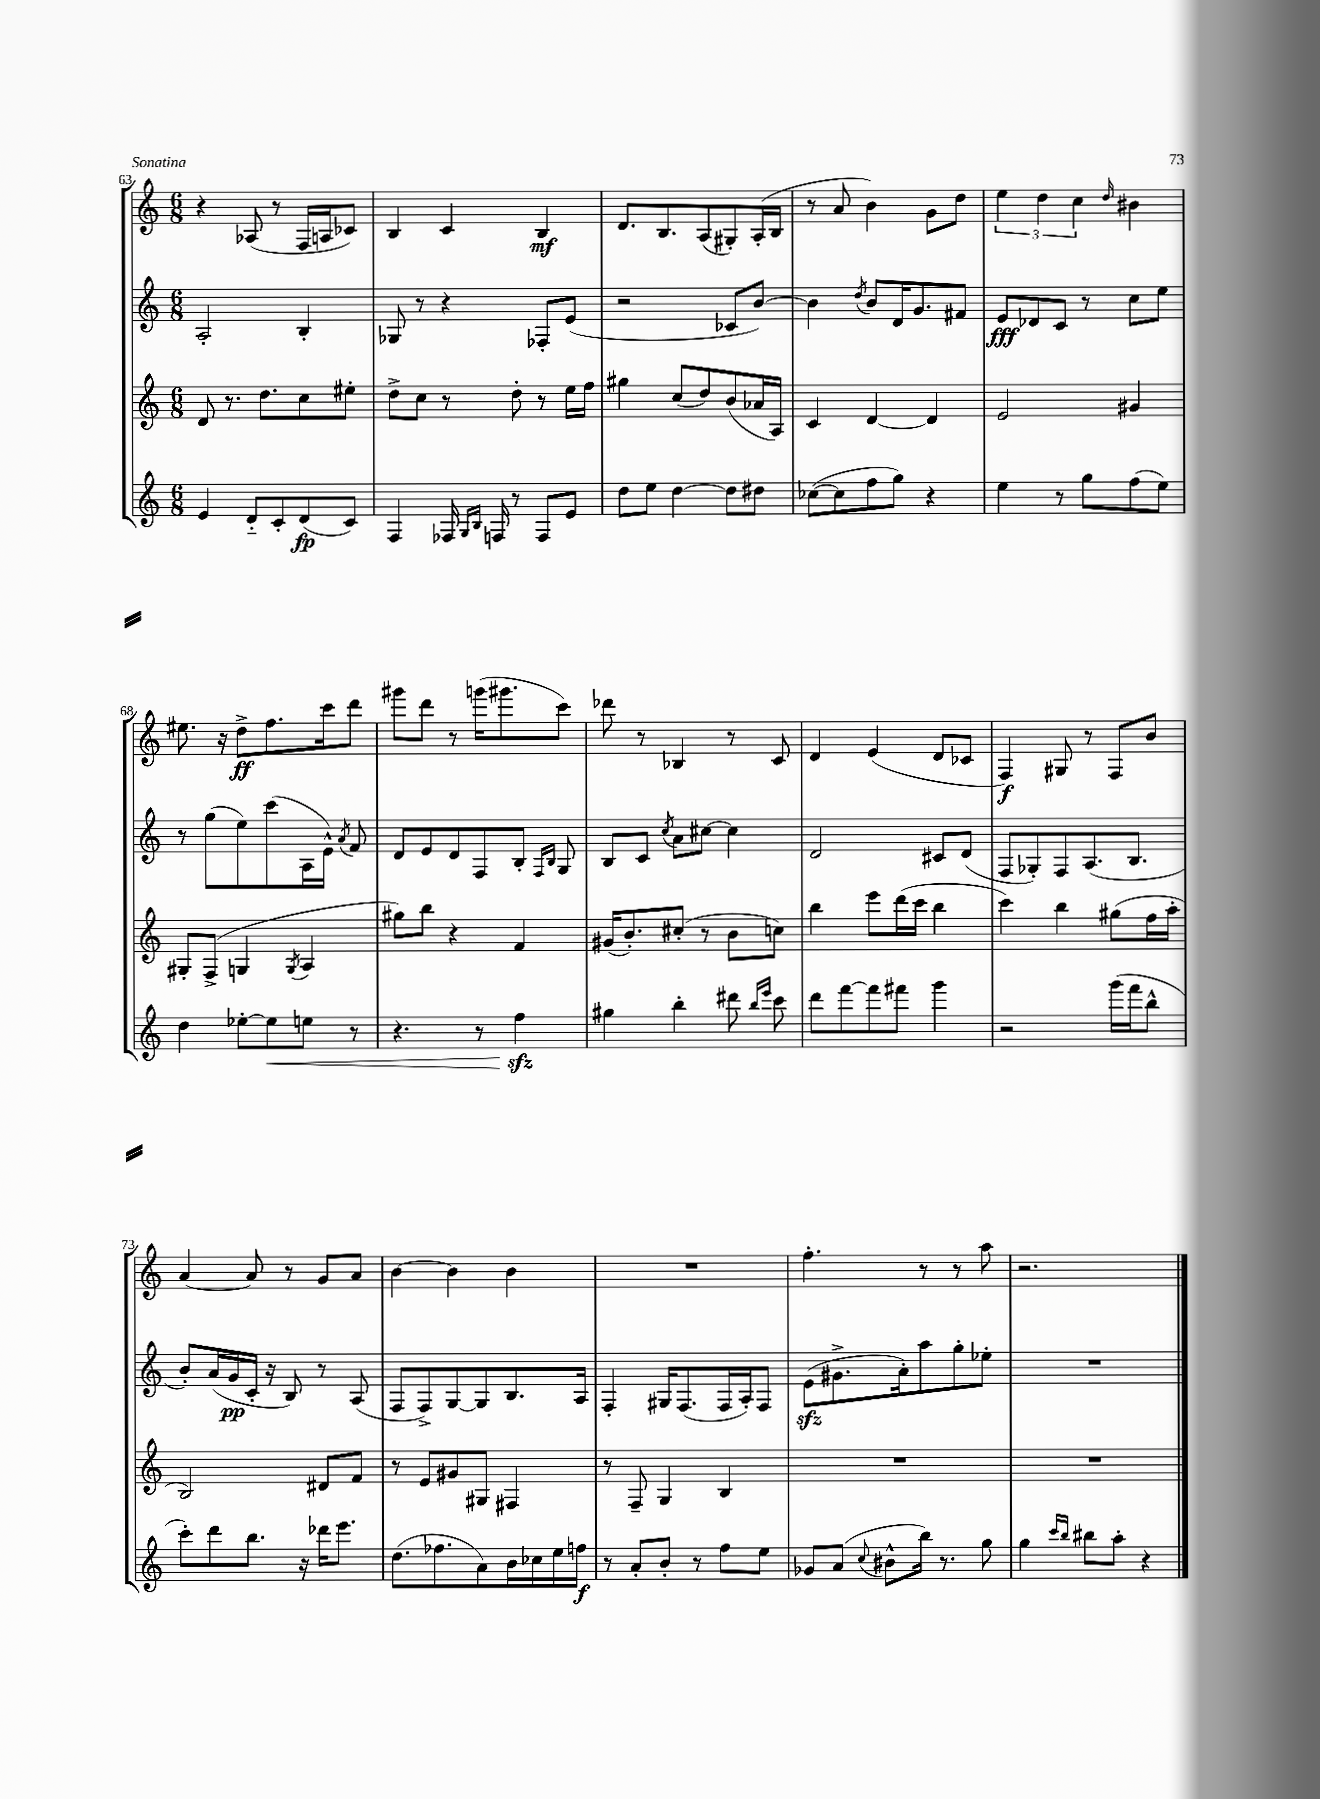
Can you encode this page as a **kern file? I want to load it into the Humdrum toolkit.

**kern	**kern	**kern	**kern
*staff4	*staff3	*staff2	*staff1
*clefG2	*clefG2	*clefG2	*clefG2
*k[]	*k[]	*k[]	*k[]
*M6/8	*M6/8	*M6/8	*M6/8
4e/	8d/	2A'/	4r
.	8.r	.	.
8d'~/L	.	.	(8A-/
.	8.dd\L	.	.
8c'/	.	.	8r
(8d/	8cc\	4B'/	16F/LL
.	.	.	16A/J
8c/J)	8ee#'\J	.	8c-/J)
=	=	=	=
4F/	8dd^\L	8G-/	4B/
.	8cc\J	8r	.
16F-/	8r	4r	4c/
16qqG/LL	.	.	.
16qqB/JJ	.	.	.
16F/	.	.	.
8r	8dd'\	.	.
8F/L	8r	8F-'/L	4B/
8e/J	16ee\LL	(8e/J	.
.	16ff\JJ	.	.
=	=	=	=
8dd\L	4gg#\	2r	8.d/L
8ee\J	.	.	.
.	.	.	8.B/
[4dd\	(8cc/L	.	.
.	8dd/)	.	(8A/
8dd\]L	(8b/	8c-/L	8G#'/)
8dd#\J	16a-/L	[8b/J)	(16A'/L
.	16A/JJ)	.	16B/JJ
=	=	=	=
([8cc-\L	4c/	4b\]	8r
8cc-\]	.	.	8a/
.	.	8qdd/	.
8ff\	[4d/	8b/L	4b\)
8gg\J)	.	16d/K	.
.	.	8.g/	.
4r	4d/]	.	8g\L
.	.	8f#/J	8dd\J
=	=	=	=
4ee\	2e/	8e/L	6ee\
.	.	8d-/	.
.	.	.	6dd\
8r	.	8c/J	.
.	.	.	6cc\
8gg\L	.	8r	.
.	.	.	16qqdd/
(8ff\	4g#/	8cc\L	4b#\
8ee\J)	.	8ee\J	.
=	=	=	=
4dd\	8G#'/L	8r	8.ee#\
.	(8F^/J	(8gg\L	.
.	.	.	16r
[8ee-'\L	4G/	8ee\)	8dd^\L
8ee-\]	.	(8ccc\	8.ff\
.	8qG/	.	.
8ee\J	4A/	16A\L	.
.	.	16e^^\JJ)	16ccc\k
.	.	8qa/	.
8r	.	8f/	8ddd\J
=	=	=	=
4.r	8gg#\L)	8d/L	8ggg#\L
.	8bb\J	8e/	8ddd\J
.	4r	8d/	8r
8r	.	8F/	(16ggg\LK
.	.	.	8.ggg#\
4ff\	4f/	8B'/J	.
.	.	16qqF/LL	.
.	.	16qqB/JJ	.
.	.	8G/	8ccc\J)
=	=	=	=
4gg#\	(16g#/LK	8B/L	8ddd-\
.	8.b'/)	.	.
.	.	8c/J	8r
.	.	8qcc/	.
4bb'\	(8cc#'/J	8a\L	4B-/
.	8r	[8cc#\J	.
8ddd#\	8b\L	4cc#\]	8r
16qqbb/LL	.	.	.
16qqeee/JJ	.	.	.
8ccc\	8cc\J)	.	8c/
=	=	=	=
8ddd\L	4bb\	2d/	4d/
[8fff\	.	.	.
8fff\]	8eee\L	.	(4e/
8fff#\J	(16ddd\L	.	.
.	16ccc\JJ	.	.
4ggg\	4bb\	8c#/L	8d/L
.	.	(8d/J	8c-/J
=	=	=	=
2r	4ccc\)	8F/L	4F/)
.	.	8G-'/)	.
.	4bb\	8F/	8G#/
.	.	(8.A/	8r
(16ggg\LL	(8gg#\L	.	8F/L
16fff\J	.	8.B/J	.
8bb^^\J	16ff\L	.	8b/J
.	16aa'\JJ	.	.
=	=	=	=
8ccc'\L)	2B/)	8b'/L)	[4a/
8ddd\	.	(16a/L	.
.	.	16g/	.
8.bb\J	.	16c'/JJ	8a/]
.	.	16r	.
.	.	8B/)	8r
16r	.	.	.
16ddd-\LK	8d#/L	8r	8g/L
8.eee\J	.	.	.
.	8f/J	(8A/	8a/J
=	=	=	=
(8.dd\L	8r	8F/L	[4b\
.	8e/L	8F^/)	.
8.ff-\	.	.	.
.	8g#/	[8G/	4b\]
8a\)	8G#/J	8G/]	.
16b\L	4F#/	8.B/	4b\
16cc-\	.	.	.
16ee\	.	.	.
16ff\JJ	.	16A/Jk	.
=	=	=	=
8r	8r	4F'/	2.r
8a'/L	8F~/	.	.
8b'/J	4G/	16G#/LK	.
.	.	(8.F/	.
8r	.	.	.
8ff\L	4B/	16F/L	.
.	.	16A'/J)	.
8ee\J	.	8F/J	.
=	=	=	=
8g-/L	2.r	(8e\L	4.ff'\
(8a/J	.	8.g#^\	.
8qqcc/	.	.	.
8b#^^\L	.	.	.
.	.	16a'\k)	.
16bb\Jk)	.	8aa\	8r
8.r	.	.	.
.	.	8gg'\	8r
8gg\	.	8ee-'\J	8aa\
=	=	=	=
4gg\	2.r	2.r	2.r
16qqccc/LL	.	.	.
16qqbb/JJ	.	.	.
8bb#\L	.	.	.
8aa'\J	.	.	.
4r	.	.	.
==	==	==	==
*-	*-	*-	*-
